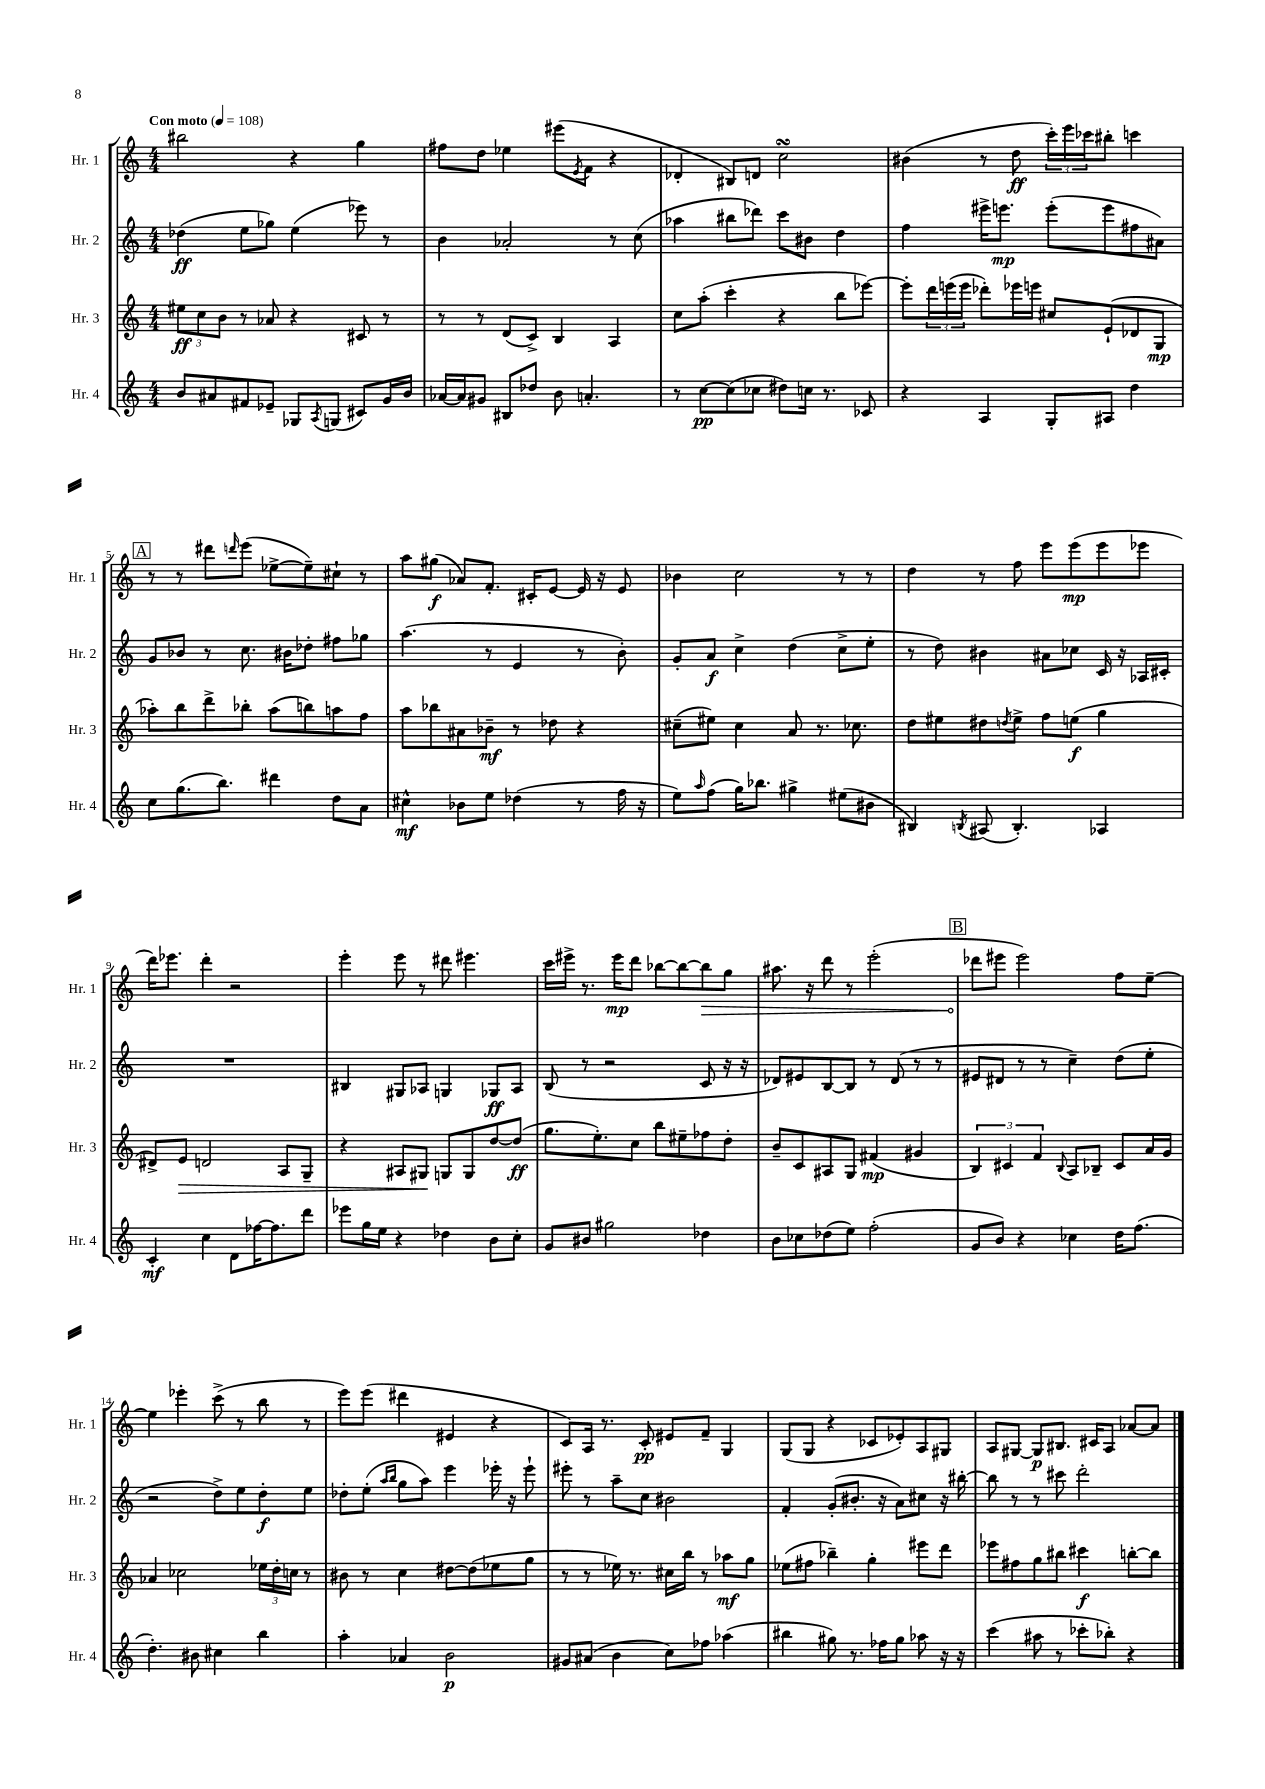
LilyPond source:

<<
\new StaffGroup <<
\new Staff = "s0" \with { instrumentName = "Hr. 1" shortInstrumentName = "Hr. 1" } {
    \clef treble \key c \major \numericTimeSignature \time 4/4 \tempo "Con moto" 4 = 108
    bis''2 r4 g''4 |
    fis''8 d''8 ees''4 eis'''8( \acciaccatura { e'8 } f'8 r4 |
    des'4-. bis8) d'8 c''2\turn |
    bis'4( r8 d''8\ff \tuplet 3/2 { c'''16-.) e'''16 ces'''16 } bis''8-. c'''4 |
    \mark \markup { \box "A" } r8 r8 dis'''8 \grace { d'''16 } e'''8( ees''8~-> ees''8--) cis''8-! r8 |
    a''8 gis''8\f( aes'8) f'8.-. cis'16-. e'8~ e'16 r16 e'8 |
    bes'4 c''2 r8 r8 |
    d''4 r8 f''8 e'''8 e'''8\mp( e'''8 ees'''8 |
    d'''16) ees'''8. d'''4-. r2 |
    e'''4-. e'''8 r8 dis'''8 eis'''4. |
    c'''16 eis'''16-> r8. eis'''16\mp d'''8 bes''8~ bes''8~ \once \override Hairpin.circled-tip = ##t bes''8\> g''8 |
    ais''8. r16 d'''8 r8 e'''2-.( |
    \mark \markup { \box "B" } des'''8\! eis'''8 eis'''2) f''8 e''8~-- |
    e''4 ees'''4-. c'''8->( r8 b''8 r8 |
    e'''8) e'''8( dis'''4 eis'4 r4 |
    c'8) a16 r8. c'8-.\pp eis'8 f'8-- g4 |
    g8( g8 r4 ces'8 ees'8-.) a8 gis8 |
    a8 gis8~ gis8\p bis8. cis'16 a8 aes'8~ aes'8 \bar "|." |
}
\new Staff = "s1" \with { instrumentName = "Hr. 2" shortInstrumentName = "Hr. 2" } {
    \clef treble \key c \major \numericTimeSignature \time 4/4
    des''4\ff( e''8 ges''8) e''4( ees'''8) r8 |
    b'4 aes'2-. r8 c''8( |
    aes''4 bis''8 des'''8) c'''8 bis'8 d''4 |
    f''4 eis'''16-> e'''8.\mp e'''8-.( e'''8 fis''8 ais'8) |
    \mark \markup { \box "A" } g'8 bes'8 r8 c''8. bis'16 des''8-. fis''8 ges''8 |
    a''4.( r8 e'4 r8 b'8-.) |
    g'8-. a'8\f c''4-> d''4( c''8-> e''8-. |
    r8 d''8) bis'4 ais'8 ces''8 c'16 r16 aes16 cis'16-. |
    R1 |
    bis4 gis8 aes8 g4 ges8\ff aes8 |
    b8( r8 r2 c'8 r16 r16 |
    des'8) eis'8 b8~ b8 r8 des'8( r8 r8 |
    \mark \markup { \box "B" } eis'8 dis'8 r8 r8 c''4--) d''8( e''8-. |
    r2 d''8->) e''8 d''8-.\f e''8 |
    des''8-. e''8-.( \grace { a''16 b''16 } g''8 a''8) e'''4 ees'''16-. r16 ees'''8-! |
    eis'''8-. r8 a''8-- c''8 bis'2 |
    f'4-. g'8-.( bis'8.-. r16 a'8) cis''8 r16 bis''16~-. |
    bis''8 r8 r8 cis'''8 d'''2-. \bar "|." |
}
\new Staff = "s2" \with { instrumentName = "Hr. 3" shortInstrumentName = "Hr. 3" } {
    \clef treble \key c \major \numericTimeSignature \time 4/4
    \tuplet 3/2 { eis''8\ff c''8 b'8 } r8 aes'8 r4 cis'8 r8 |
    r8 r8 d'8( c'8->) b4 a4 |
    c''8 a''8-.( c'''4-. r4 b''8 ees'''8~) |
    ees'''8-. \tuplet 3/2 { d'''16 e'''16( e'''16 } des'''8-.) ees'''16 e'''16 cis''8 e'8-!( des'8 g8\mp |
    \mark \markup { \box "A" } aes''8-.) b''8 d'''8-> bes''8-. aes''8( b''8) a''8 f''8 |
    a''8 bes''8 ais'8 bes'8--\mf r8 des''8 r4 |
    cis''8--( eis''8) cis''4 a'8 r8. ces''8. |
    d''8 eis''8 dis''8 \acciaccatura { d''8 } eis''8-> f''8 e''8\f( g''4 |
    dis'8->) e'8\> d'2 a8 g8-- |
    r4 ais8 gis8\! g8 g8 d''8~ d''8\ff( |
    g''8. e''8.-.) c''8 b''8 eis''8-- fes''8 d''8-. |
    b'8-- c'8 ais8 g8 fis'4\mp( gis'4 |
    \mark \markup { \box "B" } \tuplet 3/2 { b4) cis'4 f'4 } \appoggiatura { b8 } a8 bes8-- cis'8 a'16 g'16 |
    aes'4 ces''2 \tuplet 3/2 { ees''16 d''16-. c''16 } r8 |
    bis'8 r8 c''4 dis''8~ dis''8( ees''8 g''8 |
    r8 r8 ees''16) r8. cis''16 b''16 r8 aes''8\mf g''8 |
    ees''8( fis''8 bes''4--) g''4-. eis'''8 d'''8 |
    ees'''8 fis''8 g''8 bis''8 cis'''4\f b''8~-. b''8 \bar "|." |
}
\new Staff = "s3" \with { instrumentName = "Hr. 4" shortInstrumentName = "Hr. 4" } {
    \clef treble \key c \major \numericTimeSignature \time 4/4
    b'8 ais'8 fis'8 ees'8-- ges8 \acciaccatura { a8 } g8( cis'8) g'16 b'16 |
    aes'16~ aes'16 gis'8 bis8 des''8 b'8 a'4.-. |
    r8 c''8~\pp c''8( ces''8 dis''8) c''16 r8. ces'8 |
    r4 a4 g8-. ais8 d''4 |
    \mark \markup { \box "A" } c''8 g''8.( b''8.) dis'''4 d''8 a'8 |
    cis''4-^\mf bes'8 e''8 des''4( r8 f''16 r16 |
    e''8) \grace { a''16 } f''8( g''16) bes''8. gis''4-> eis''8( bis'8 |
    bis4) \acciaccatura { b8 } ais8( b4.-.) aes4 |
    c'4-.\mf c''4 d'8 fes''16~ fes''8. d'''8 |
    ees'''8 g''16 e''16 r4 des''4 b'8 c''8-. |
    g'8 bis'8 gis''2 des''4 |
    b'8 ces''8 des''8( e''8) f''2-.( |
    \mark \markup { \box "B" } g'8 b'8) r4 ces''4 d''16 f''8.( |
    d''4.-.) bis'8 cis''4 b''4 |
    a''4-. aes'4 b'2\p |
    gis'8 ais'8( b'4 c''8) fes''8 aes''4( |
    bis''4 gis''8) r8. fes''16 gis''8 aes''8 r16 r16 |
    c'''4( ais''8 r8 ces'''8-. bes''8-.) r4 \bar "|." |
}
>>
>>
